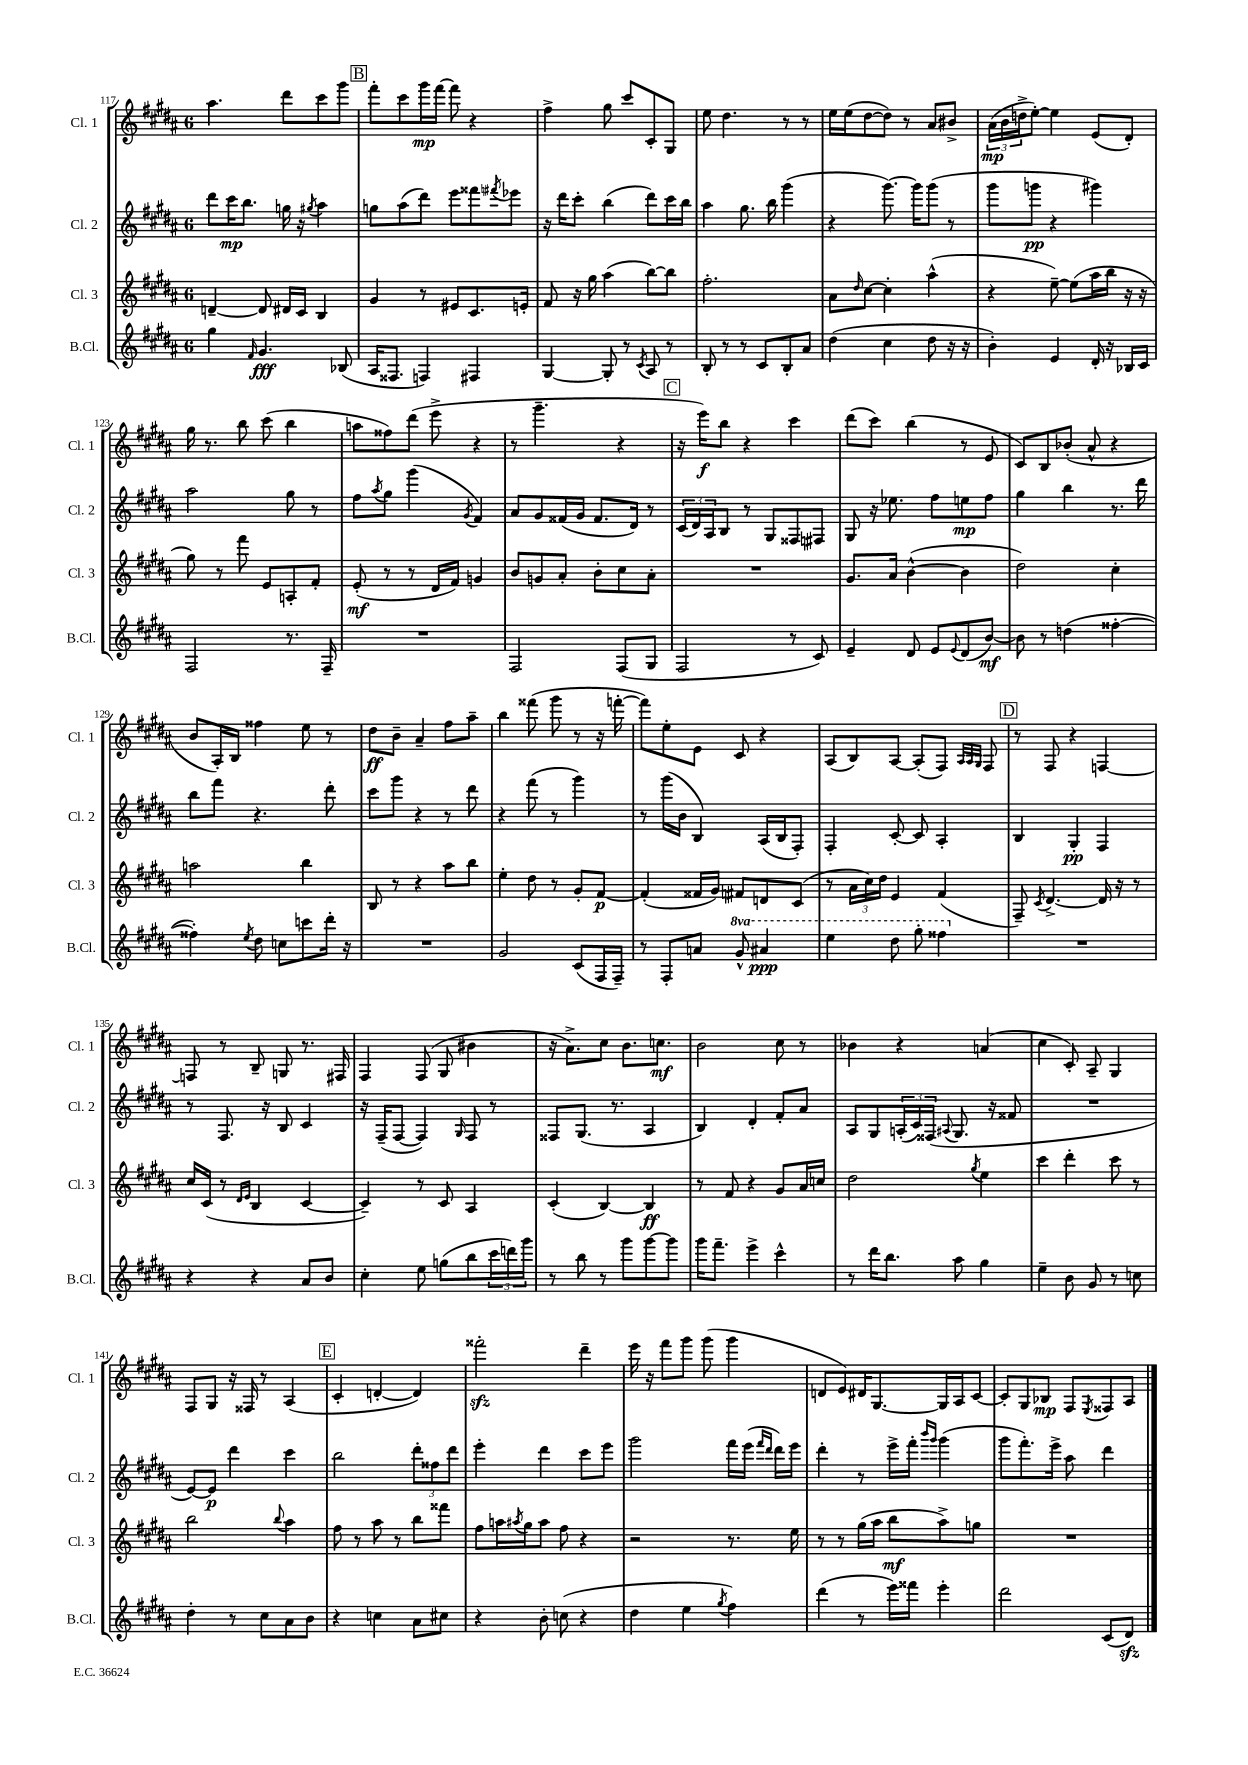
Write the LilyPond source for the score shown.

<<
\new StaffGroup <<
\new Staff = "s0" \with { instrumentName = "Cl. 1" shortInstrumentName = "Cl. 1" } {
    \clef treble \key b \major \once \override Staff.TimeSignature.style = #'single-digit \time 6/8
    ais''4. dis'''8 cis'''8 gis'''8 |
    \mark \markup { \box "B" } fis'''8-. cis'''8 gis'''16\mp fis'''16~ fis'''8 r4 |
    fis''4-> gis''8 cis'''8 cis'8-. gis8 |
    e''8 dis''4. r8 r8 |
    e''16 e''16( dis''8~ dis''8) r8 ais'8 bis'8-> |
    \tuplet 3/2 { ais'16\mp( b'16 d''16-> } e''8~-.) e''4 e'8( dis'8-.) |
    gis''16 r8. b''8 cis'''8( b''4 |
    a''8 fisis''8) dis'''8( e'''8-> r4 |
    r8 gis'''4.-- r4 |
    \mark \markup { \box "C" } r16 e'''16\f) b''8 r4 cis'''4 |
    dis'''8( cis'''8) b''4( r8 e'8 |
    cis'8) b8 bes'8-.( ais'8-^ r4 |
    b'8 ais16-.) b16 fisis''4 e''8 r8 |
    dis''8\ff b'8-- ais'4-- fis''8 ais''8-- |
    b''4 fisis'''8( gis'''8 r8 r16 f'''16~-. |
    f'''8) e''8-. e'8 cis'8 r4 |
    ais8( b8) ais8~ ais8-.( fis8) \grace { ais32 ais32 gis32 } fis8 |
    \mark \markup { \box "D" } r8 fis8 r4 f4~ |
    f8 r8 b8-- g8 r8. fis16 |
    fis4 fis8( gis8 bis'4 |
    r16 ais'8.->) cis''8 b'8. c''8.\mf |
    b'2 cis''8 r8 |
    bes'4 r4 a'4( |
    cis''4 cis'8-.) ais8-- gis4 |
    fis8 gis8 r16 fisis16 r8 ais4( |
    \mark \markup { \box "E" } cis'4-. d'4~-. d'4) |
    fisis'''2-.\sfz dis'''4-- |
    e'''16 r16 fis'''8 gis'''8 gis'''8( gis'''4 |
    d'8 e'8) dis'16 gis8.~ gis16 ais16 cis'8~ |
    cis'8-. gis8 bes8\mp fis8 \acciaccatura { e8 } fisis8 ais8 \bar "|." |
}
\new Staff = "s1" \with { instrumentName = "Cl. 2" shortInstrumentName = "Cl. 2" } {
    \clef treble \key b \major \once \override Staff.TimeSignature.style = #'single-digit \time 6/8
    dis'''8 cis'''16\mp b''8. g''16 r16 \acciaccatura { gis''8 } ais''4 |
    \mark \markup { \box "B" } g''8 ais''8( dis'''8) e'''8 fisis'''8 \acciaccatura { fis'''8 } ees'''8 |
    r16 dis'''16 cis'''8-. b''4( dis'''8) cis'''16 b''16 |
    ais''4 gis''8. b''16 gis'''4( |
    r4 gis'''8.~) gis'''16 gis'''8( r8 |
    gis'''8 g'''8\pp r4 gis'''4) |
    ais''2 gis''8 r8 |
    fis''8 \acciaccatura { ais''8 } gis''8 gis'''4( \acciaccatura { gis'8 } fis'4) |
    ais'8 gis'8 fisis'16( gis'16 fisis'8. dis'16) r8 |
    \mark \markup { \box "C" } \tuplet 3/2 { cis'16( dis'16) ais16 } b8 r8 gis8 fisis8 fis8 |
    gis8 r16 ees''8. fis''8 e''8\mp fis''8 |
    gis''4 b''4 r8. dis'''16 |
    b''8 fis'''8 r4. dis'''8-. |
    cis'''8 gis'''8 r4 r8 dis'''8 |
    r4 fis'''8( r8 gis'''4) |
    r8 gis'''16( b'16 b4) ais16( b16 fis8-.) |
    fis4-. cis'8~-. cis'8 ais4-. |
    \mark \markup { \box "D" } b4 gis4-.\pp fis4 |
    r8 fis8. r16 b8 cis'4 |
    r16 fis16--( fis8~ fis4) \grace { gis16 } fis8 r8 |
    fisis8 gis8.( r8. ais4 |
    b4) dis'4-. fis'8-. ais'8 |
    ais8 gis8 \tuplet 3/2 { a16-.( cis'16) fisis16( } \appoggiatura { ais8 } gis8. r16 fisis'8 |
    R2. |
    e'8~) e'8\p dis'''4 cis'''4 |
    \mark \markup { \box "E" } b''2 \tuplet 3/2 { dis'''8-. fisis''8 dis'''8 } |
    e'''4-. dis'''4 cis'''8 e'''8 |
    gis'''2 fis'''16 e'''16( \grace { fis'''16 dis'''16 } dis'''16) e'''16 |
    dis'''4-. r8 e'''16-> fis'''16-. \grace { b'''16 gis'''16 } gis'''4( |
    gis'''8 fis'''8.-.) e'''16-> ais''8 dis'''4 \bar "|." |
}
\new Staff = "s2" \with { instrumentName = "Cl. 3" shortInstrumentName = "Cl. 3" } {
    \clef treble \key b \major \once \override Staff.TimeSignature.style = #'single-digit \time 6/8
    d'4~-- d'8 dis'16 cis'16 b4 |
    \mark \markup { \box "B" } gis'4 r8 eis'8 cis'8. e'16-. |
    fis'8 r16 gis''16 ais''4( b''8~) b''8 |
    fis''2.-. |
    ais'8 \grace { dis''16 } cis''8~ cis''4-. ais''4-^( |
    r4 e''8~--) e''8( ais''16 b''16 r16 r16 |
    gis''8) r8 fis'''8 e'8 a8-. fis'8-. |
    e'8-.\mf( r8 r8 dis'16 fis'16) g'4 |
    b'8 g'8 ais'8-. b'8-. cis''8 ais'8-. |
    \mark \markup { \box "C" } R2. |
    gis'8. ais'16 b'4~-^( b'4 |
    dis''2) cis''4-. |
    a''2 b''4 |
    b8 r8 r4 ais''8 b''8 |
    e''4-. dis''8 r8 gis'8-. fis'8~\p |
    fis'4-.( fisis'16 gis'16) fis'8 d'8 cis'8( |
    r8 \tuplet 3/2 { ais'16 cis''16) dis''16 } e'4 fis'4( |
    \mark \markup { \box "D" } fis8--) \acciaccatura { cis'8 } dis'4.~-> dis'16 r16 r8 |
    cis''16 cis'16( r8 \grace { dis'16 e'16 } b4 cis'4~ |
    cis'4--) r8 cis'8 ais4 |
    cis'4-.( b4~) b4\ff |
    r8 fis'8 r4 gis'8 ais'16 c''16 |
    dis''2 \acciaccatura { gis''8 } e''4 |
    cis'''4 dis'''4-. cis'''8 r8 |
    b''2 \appoggiatura { b''8 } ais''4 |
    \mark \markup { \box "E" } fis''8 r8 ais''8 r8 b''8 fisis'''8 |
    fis''8 a''16 \acciaccatura { ais''8 } gis''16 ais''8 fis''8 r4 |
    r2 r8. e''16 |
    r8 r8 gis''16( ais''16 b''8\mf ais''8->) g''8 |
    R2. \bar "|." |
}
\new Staff = "s3" \with { instrumentName = "B.Cl." shortInstrumentName = "B.Cl." } {
    \clef treble \key b \major \once \override Staff.TimeSignature.style = #'single-digit \time 6/8 \set Staff.ottavationMarkups = #ottavation-simple-ordinals
    gis''4 \grace { fis'16 } gis'4.\fff bes8( |
    \mark \markup { \box "B" } ais16 fisis8. f4) fis4 |
    gis4~ gis8-. r8 \acciaccatura { cis'8 } ais8 r8 |
    b8-. r8 r8 cis'8 b8-. ais'8 |
    dis''4( cis''4 dis''8 r16 r16 |
    b'4-.) e'4 dis'16-. r16 bes16 cis'16 |
    fis2 r8. fis16-- |
    R2. |
    fis2 fis8( gis8 |
    \mark \markup { \box "C" } fis2 r8 cis'8) |
    e'4-- dis'8 e'8 \appoggiatura { e'8 } dis'8( b'8~\mf) |
    b'8 r8 d''4( fisis''4~-. |
    fisis''4-.) \acciaccatura { e''8 } dis''8 c''8 c'''8 dis'''16-. r16 |
    R2. |
    gis'2 cis'8( fis16 fis16--) |
    r8 fis8-. a'8 \ottava #1 gis''8-^ ais''!4\ppp |
    e'''4 dis'''8 gis'''8-. fisis'''4 \ottava #0 |
    \mark \markup { \box "D" } R2. |
    r4 r4 ais'8 b'8 |
    cis''4-. e''8 g''8( b''8 \tuplet 3/2 { cis'''16 d'''16) gis'''16 } |
    r8 b''8 r8 gis'''8 gis'''8~ gis'''8 |
    gis'''16 fis'''8.-- e'''4-> cis'''4-^ |
    r8 dis'''16 b''8. ais''8 gis''4 |
    e''4-- b'8 gis'8 r8 c''8 |
    dis''4-. r8 cis''8 ais'8 b'8 |
    \mark \markup { \box "E" } r4 c''4 ais'8 cis''8 |
    r4 b'8-. c''8( r4 |
    dis''4 e''4 \acciaccatura { gis''8 } fis''4) |
    dis'''4( r8 e'''16) fisis'''16 e'''4-. |
    dis'''2 cis'8( dis'8\sfz) \bar "|." |
}
>>
>>
\layout { \context { \Score currentBarNumber = #117 } }
